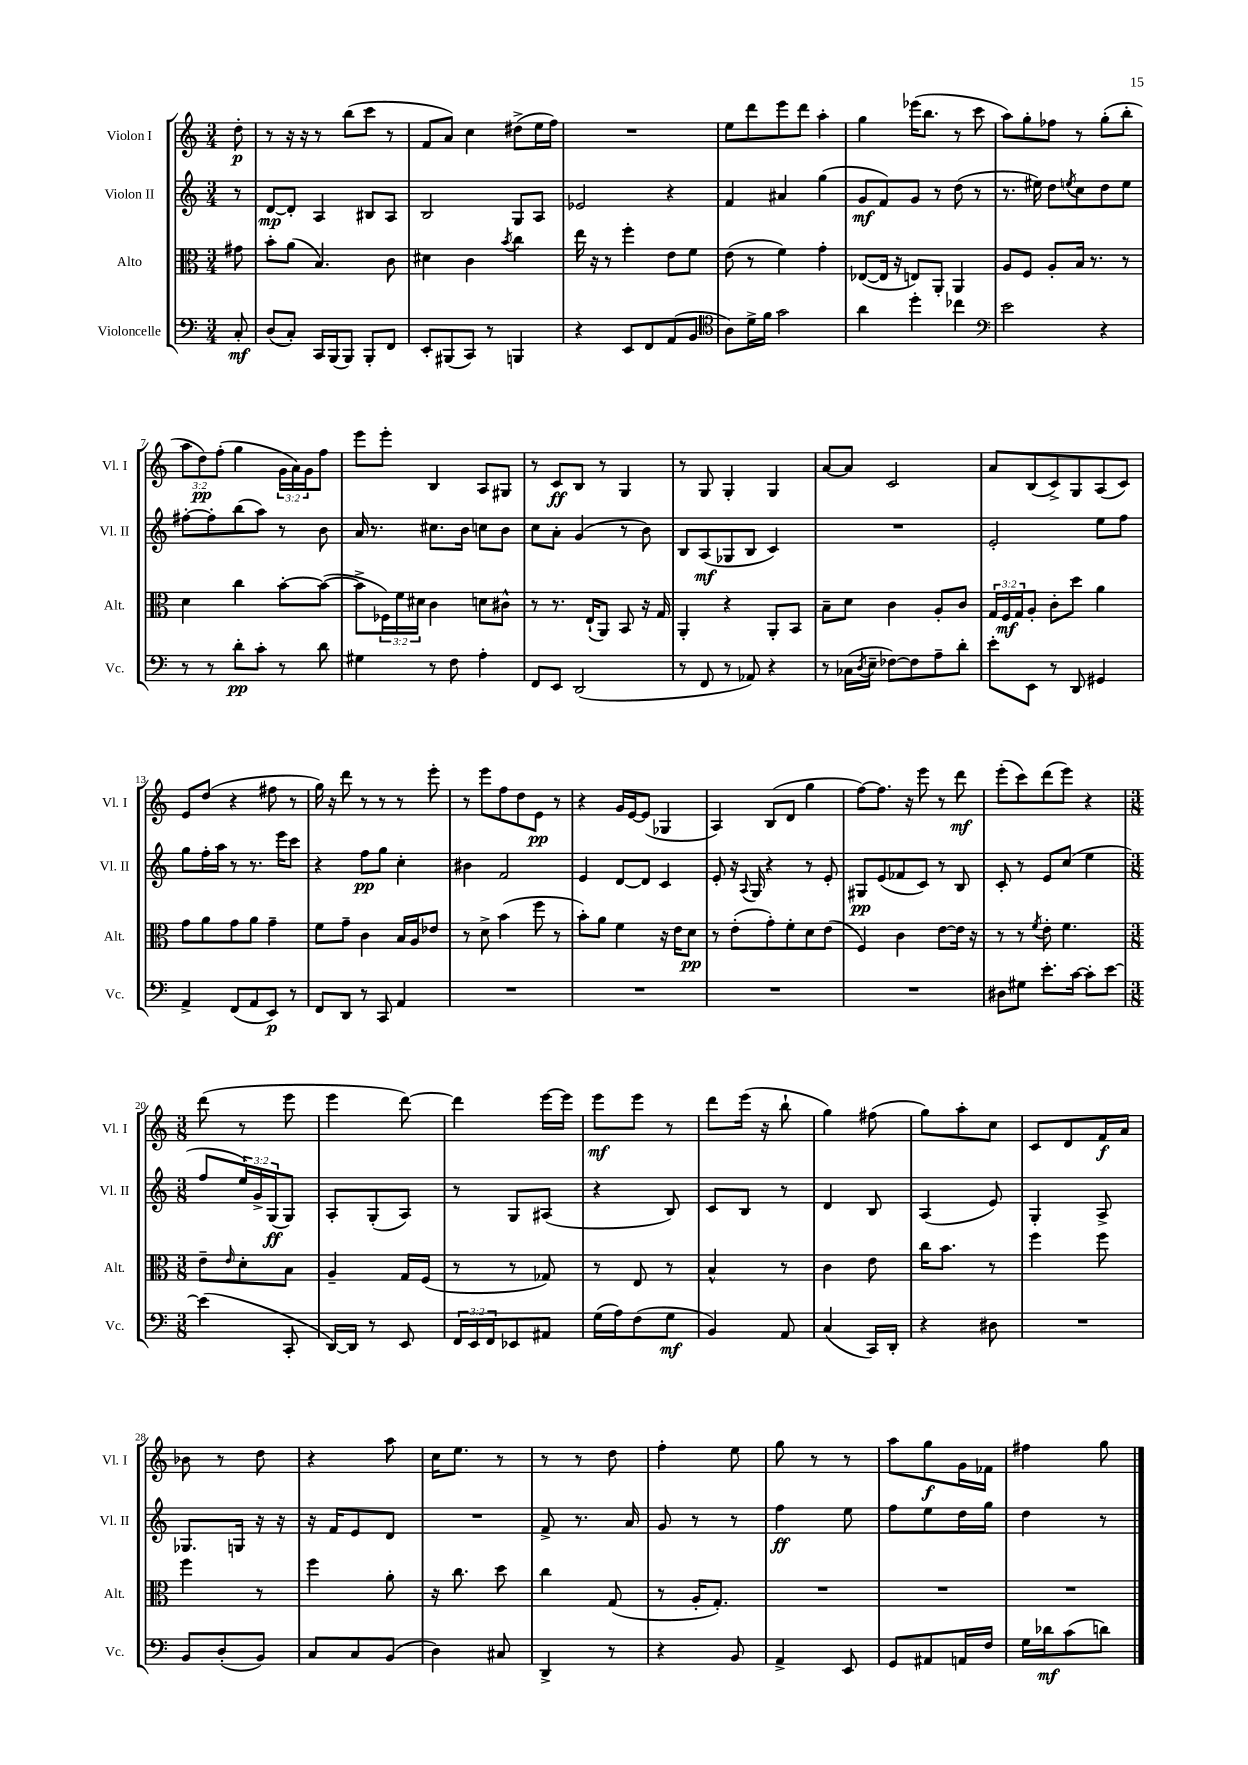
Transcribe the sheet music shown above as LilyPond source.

<<
\new StaffGroup <<
\new Staff = "s0" \with { instrumentName = "Violon I" shortInstrumentName = "Vl. I" } {
    \clef treble \key c \major \numericTimeSignature \time 3/4 \override Staff.TupletNumber.text = #tuplet-number::calc-fraction-text \partial 8
    d''8-.\p |
    r8 r16 r16 r8 b''8( c'''8 r8 |
    f'8 a'8) c''4 dis''8->( e''16 f''16) |
    R2. |
    e''8 d'''8 e'''8 d'''8 a''4-. |
    g''4 ees'''16( b''8. r8 c'''8 |
    a''8) g''8-. fes''8 r8 g''8-.( b''8-. |
    \tuplet 3/2 { a''8 d''8\pp) f''8-.( } g''4 \tuplet 3/2 { g'16 a'16) g'16 } f''8 |
    e'''8 e'''8-. b4 a8 gis8 |
    r8 c'8\ff b8 r8 g4 |
    r8 g8 g4-. g4 |
    a'8~ a'8 c'2 |
    a'8 b8( c'8->) g8 a8( c'8) |
    e'8 d''8( r4 fis''8 r8 |
    g''16) r16 d'''8 r8 r8 r8 e'''8-. |
    r8 e'''8 f''8 d''8 e'8\pp r8 |
    r4 g'16 e'16~ e'8( ges4 |
    a4) b8( d'8 g''4 |
    f''8~) f''8. r16 e'''8 r8 d'''8\mf |
    e'''8-.( c'''8) d'''8( e'''8) r4 |
    \numericTimeSignature \time 3/8 d'''8( r8 e'''8 |
    e'''4 d'''8~) |
    d'''4 e'''16~ e'''16 |
    e'''8\mf e'''8 r8 |
    d'''8 e'''16( r16 b''8-! |
    g''4) fis''8( |
    g''8) a''8-. c''8 |
    c'8 d'8 f'16\f a'16 |
    bes'8 r8 d''8 |
    r4 a''8 |
    c''16 e''8. r8 |
    r8 r8 d''8 |
    f''4-. e''8 |
    g''8 r8 r8 |
    a''8 g''8\f g'16 fes'16 |
    fis''4 g''8 \bar "|." |
}
\new Staff = "s1" \with { instrumentName = "Violon II" shortInstrumentName = "Vl. II" } {
    \clef treble \key c \major \numericTimeSignature \time 3/4 \override Staff.TupletNumber.text = #tuplet-number::calc-fraction-text \partial 8
    r8 |
    d'8~\mp d'8-. a4 bis8 a8 |
    b2 g8 a8 |
    ees'2 r4 |
    f'4 ais'4 g''4( |
    g'8\mf f'8) g'8 r8 d''8( r8 |
    r8. eis''16) d''8 \acciaccatura { e''8 } c''8 d''8 e''8 |
    fis''8~-. fis''8-. b''8( a''8) r8 b'8 |
    a'16 r8. cis''8. b'16 c''8 b'8 |
    c''8 a'8-. g'4( r8 b'8) |
    b8 a8\mf( ges8 b8 c'4) |
    R2. |
    e'2-. e''8 f''8 |
    g''8 f''16-. a''16 r8 r8. e'''16 c'''8 |
    r4 f''8\pp g''8 c''4-. |
    bis'4 f'2 |
    e'4 d'8~ d'8 c'4 |
    e'8-. r16 \appoggiatura { a8 } g16 r4 r8 e'8-. |
    gis8\pp e'8( fes'8 c'8) r8 b8 |
    c'8-. r8 e'8 c''8( e''4 |
    \numericTimeSignature \time 3/8 f''8 \tuplet 3/2 { e''16) g'16-> g16\ff( } g8) |
    a8-. g8-.( a8) |
    r8 g8 ais8( |
    r4 b8) |
    c'8 b8 r8 |
    d'4 b8 |
    a4( e'8) |
    g4-. a8-> |
    ges8. g16 r16 r16 |
    r16 f'16 e'8 d'8 |
    R4. |
    f'8-> r8. a'16 |
    g'8 r8 r8 |
    f''4\ff e''8 |
    f''8 e''8 d''16 g''16 |
    d''4 r8 \bar "|." |
}
\new Staff = "s2" \with { instrumentName = "Alto" shortInstrumentName = "Alt." } {
    \clef alto \key c \major \numericTimeSignature \time 3/4 \override Staff.TupletNumber.text = #tuplet-number::calc-fraction-text \partial 8
    gis'8 |
    b'8-. a'8( b4.) c'8 |
    dis'4 c'4 \acciaccatura { b'8 } c''4 |
    e''16 r16 r8 f''4-. e'8 f'8 |
    e'8( r8 f'4) g'4-. |
    ees8~( ees16 r16 e8) a,8-. a,4 |
    a8 f8 a8-. b16 r8. r8 |
    d'4 c''4 b'8~-. b'8~( |
    b'8-> \tuplet 3/2 { fes16) f'16 dis'16 } c'4 d'8 cis'8-^ |
    r8 r8. e16-!( a,8) b,8 r16 g16 |
    a,4-. r4 a,8-. b,8 |
    b8-- d'8 c'4 a8-. c'8 |
    \tuplet 3/2 { g16 f16\mf g16 } a8-. c'8-. d''8 a'4 |
    g'8 a'8 g'8 a'8 g'4-- |
    f'8 g'8-- c'4 b16 a16 ees'8 |
    r8 d'8-> b'4( f''8 r8 |
    b'8-.) a'8 f'4 r16 e'16 d'8\pp |
    r8 e'8-.( g'8-.) f'8-. d'8 e'8( |
    f4) c'4 e'8~ e'16 r16 |
    r8 r8 \acciaccatura { f'8 } e'8-. f'4. |
    \numericTimeSignature \time 3/8 e'8-- \grace { e'16 } d'8-. b8 |
    a4-- g16 f16( |
    r8 r8 ges8) |
    r8 e8 r8 |
    b4-^ r8 |
    c'4 e'8 |
    c''16 b'8. r8 |
    f''4 f''8 |
    f''4 r8 |
    f''4 a'8-. |
    r16 c''8. d''8 |
    c''4 g8( |
    r8 a16-. g8.-.) |
    R4. |
    R4. |
    R4. \bar "|." |
}
\new Staff = "s3" \with { instrumentName = "Violoncelle" shortInstrumentName = "Vc." } {
    \clef bass \key c \major \numericTimeSignature \time 3/4 \override Staff.TupletNumber.text = #tuplet-number::calc-fraction-text \partial 8
    c8-.\mf |
    d8( c8-.) c,16 b,,16( b,,8) b,,8-. f,8 |
    e,8-. bis,,8( c,8) r8 b,,4 |
    r4 e,8 f,8 a,8( b,8 |
    \clef tenor a8) d'16-> f'16 g'2 |
    a'4 d''4-. ces''4 |
    \clef bass e'2 r4 |
    r8 r8 d'8-.\pp c'8-. r8 d'8 |
    gis4 r8 f8 a4-. |
    f,8 e,8 d,2( |
    r8 f,8 r8 aes,8) r4 |
    r8 ces16( \acciaccatura { d8 } e16-- fes8~) fes8 a8-- d'8-. |
    e'8-. e,8 r8 d,8 gis,4 |
    a,4-> f,8( a,8 e,8\p) r8 |
    f,8 d,8 r8 c,8 a,4 |
    R2. |
    R2. |
    R2. |
    R2. |
    dis8 gis8 e'8.-. c'16~ c'8-. e'8~ |
    \numericTimeSignature \time 3/8 e'4( c,8-. |
    d,16~) d,16 r8 e,8 |
    \tuplet 3/2 { f,16 e,16 f,16 } ees,8 ais,8 |
    g16( a16) f8( g8\mf |
    b,4) a,8 |
    c4( c,16) d,16-. |
    r4 dis8 |
    R4. |
    b,8 d8-.( b,8) |
    c8 c8 b,8( |
    d4) cis8 |
    d,4-> r8 |
    r4 b,8 |
    a,4-> e,8 |
    g,8 ais,8 a,16 f16 |
    g16 des'16\mf c'8( d'8) \bar "|." |
}
>>
>>
